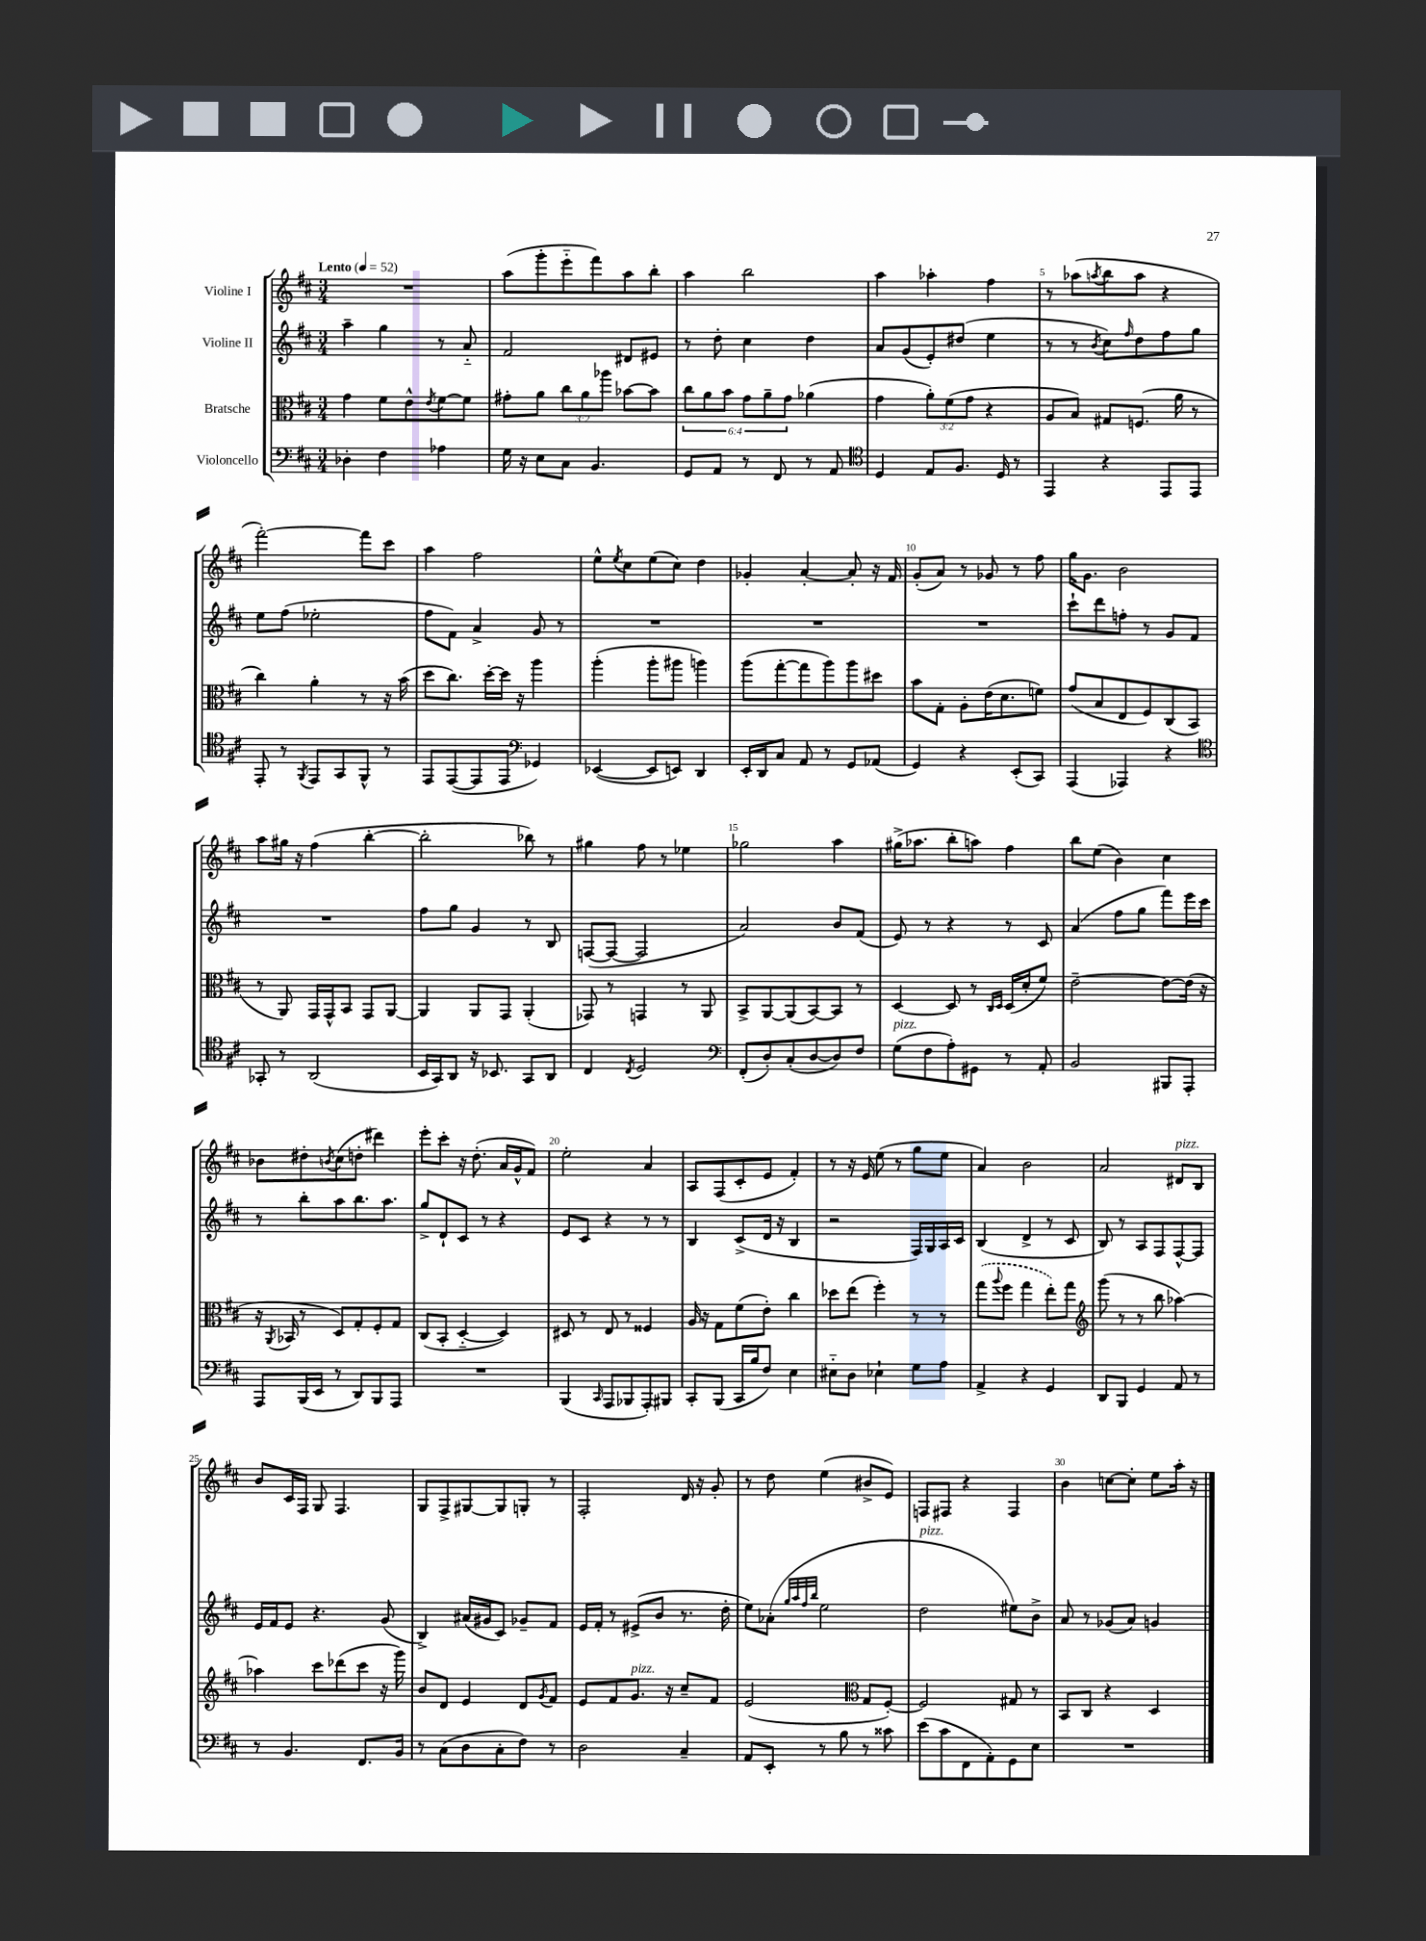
<<
\new StaffGroup <<
\new Staff = "s0" \with { instrumentName = "Violine I" } {
    \clef treble \key d \major \numericTimeSignature \time 3/4 \tempo "Lento" 4 = 52
    R2. |
    a''8( g'''8-. e'''8-_ fis'''8) a''8 b''8-. |
    a''4 b''2 |
    a''4 aes''4-. fis''4 |
    r8 aes''8( \acciaccatura { a''8 } b''8 a''8 r4 |
    fis'''2~-.) fis'''8 cis'''8 |
    a''4 fis''2 |
    e''8-^ \acciaccatura { e''8 } cis''8 e''8( cis''8) d''4 |
    ges'4-. a'4~-. a'8-. r16 fis'16 |
    g'8-.( a'8) r8 ges'8 r8 fis''8 |
    g''16 g'8. b'2 |
    a''8 gis''16 r16 fis''4( b''4~-. |
    b''2-. bes''8) r8 |
    gis''4 fis''8 r8 ees''4 |
    ges''2 a''4 |
    gis''16->( aes''8. b''8-. a''8) fis''4 |
    b''8 e''8( b'4) cis''4 |
    bes'8 dis''8-. \acciaccatura { b'8 } cis''8( d''8-. dis'''4) |
    e'''8-. cis'''8-. r16 d''8.-.( a'16 g'16-^ fis'8) |
    e''2-. a'4 |
    a8 fis8( cis'8-. e'8 fis'4-.) |
    r8 r16 e'16 e''8( r8 g''8 e''8 |
    a'4) b'2 |
    a'2 dis'8^\markup { \italic "pizz." } b8 |
    b'8 cis'16 fis16 g8 fis4. |
    g8 fis8-> gis8~ gis8 g8-. r8 |
    fis2-. d'16 r16 g'8-. |
    r8 d''8 e''4( bis'8-> e'8) |
    f8 fis8 r4 fis4 |
    b'4 c''8~ c''8-. e''8 a''16-. r16 \bar "|." |
}
\new Staff = "s1" \with { instrumentName = "Violine II" } {
    \clef treble \key d \major \numericTimeSignature \time 3/4
    a''4-- g''4 r8 a'8-_ |
    fis'2 dis'8 eis'8 |
    r8 d''8-. cis''4 d''4 |
    a'8 g'8( e'8-.) dis''8( e''4 |
    r8 r8 \acciaccatura { b'8 } cis''8) \grace { fis''16 } d''8 fis''8 g''8 |
    e''8 fis''8( ees''2-. |
    fis''8 fis'8) a'4-> g'8 r8 |
    R2. |
    R2. |
    R2. |
    cis'''8-! d'''8 f''8-. r8 g'8 fis'8 |
    R2. |
    fis''8 g''8 g'4 r8 b8 |
    f8~( f8~ f2 |
    a'2) b'8 fis'8( |
    e'8) r8 r4 r8 cis'8 |
    a'4( fis''8 g''8 fis'''8) e'''16 cis'''16 |
    r8 b''8-. a''8 b''8. a''8. |
    g''8-> d'8-! cis'8 r8 r4 |
    e'8 cis'8 r4 r8 r8 |
    b4 cis'8->( d'16 r16 b4 |
    r2 fis16) g16 a16 cis'16 |
    b4( d'4-> r8 cis'8 |
    b8) r8 a8 fis8 fis8~-^ fis8 |
    e'16 fis'16 e'8 r4. g'8( |
    b4->) ais'16( gis'16 cis'8) ges'8-- fis'8 |
    e'16 fis'16-. r8 eis'8->( b'8 r8. d''16-. |
    e''8) aes'8-.( \grace { g''32 a''32 fis''32 b''32 } e''2 |
    d''2^\markup { \italic "pizz." } eis''8) b'8-> |
    a'8 r8 ges'8( a'8) g'4 \bar "|." |
}
\new Staff = "s2" \with { instrumentName = "Bratsche" } {
    \clef alto \key d \major \numericTimeSignature \time 3/4 \override Staff.TupletNumber.text = #tuplet-number::calc-fraction-text
    g'4 fis'8 e'8-^ \acciaccatura { e'8 } fis'8~ fis'8 |
    gis'8-. a'8 \tuplet 3/2 { cis''8 a'8 aes''8 } bes'8~ bes'8 |
    \tuplet 6/4 { cis''8 a'8 b'8 g'8 a'8-- g'8 } aes'4( |
    g'4 \tuplet 3/2 { a'8-.) fis'8( g'8 } r4 |
    a8 b8) gis8 f8.( a'16 r8 |
    cis''4) a'4-. r8 r16 b'16( |
    d''8 cis''8.) d''16~-. d''16 r16 a''4 |
    a''4-.( a''8-. ais''8 a''4) |
    a''8( g''8~-. g''8 a''8) a''8 dis''8 |
    b'8 g8-. a8-. e'16( d'8. f'8) |
    g'8( b8 e8 fis8) cis8( b,8 |
    r8 a,8) g,16 g,16-^ b,8 g,8 a,8~ |
    a,4 a,8 g,8 a,4-.( |
    ges,8) r8 g,4 r8 a,8 |
    b,8-> a,8~ a,8( b,8~) b,8 r8 |
    d4~ d8 r8 \grace { cis16 d16 } d16( d'16-. fis'8) |
    e'2~-- e'8~ e'16( r16 |
    r16 \acciaccatura { a,8 } bes,16 r8 d8) g8-. fis8-. g8 |
    cis8( b,8-. d4~-_ d4) |
    dis8 r8 e8 r8 fisis4 |
    a16 r16 g8 fis'8( e'8-.) cis''4 |
    des''8 e''8( fis''4-.) r8 r8 |
    \once \slurDashed g''8( \appoggiatura { a''8 } fis''8 g''4 e''8-.) g''8 |
    \clef treble g'''8( r8 r8 b''8 aes''4~) |
    aes''4 cis'''8 des'''8( cis'''8 r16 g'''16) |
    b'8 d'8 e'4 d'8 \acciaccatura { g'8 } fis'8 |
    e'8 fis'8 g'8.^\markup { \italic "pizz." } r16 cis''8-- fis'8 |
    e'2( \clef alto g8 fis8~-.) |
    fis2 gis8 r8 |
    b,8 cis8 r4 d4 \bar "|." |
}
\new Staff = "s3" \with { instrumentName = "Violoncello" } {
    \clef bass \key d \major \numericTimeSignature \time 3/4
    des4-. fis4 aes4 |
    g16 r16 e8 cis8 b,4. |
    g,8 a,8 r8 fis,8 r8 a,8 |
    \clef tenor d4 e8 fis8. d16 r8 |
    e,4 r4 e,8 e,8 |
    e,8-. r8 \acciaccatura { fis,8 } e,8 g,8 fis,8-^ r8 |
    e,8 e,8~( e,8 e,8 \clef bass ges,4) |
    ees,4~( ees,8 e,8) d,4 |
    e,16-. d,16 cis8 a,8 r8 g,8 aes,8( |
    g,4) r4 e,8-.( cis,8) |
    a,,4( aes,,4) r4 |
    \clef tenor ges,8-. r8 a,2( |
    b,16 g,16) a,8 r16 bes,8. g,8 a,8 |
    cis4 \acciaccatura { cis8 } d2 |
    \clef bass fis,8-.( d8-.) cis8-.( d8~ d8) fis8 |
    g8^\markup { \italic "pizz." }( fis8 a8-.) gis,8 r8 a,8-. |
    b,2 bis,,8 a,,8-. |
    a,,8 b,,16( e,16 r8 d,8) b,,8 a,,8 |
    R2. |
    b,,4( \grace { cis,16 } a,,8 bes,,8 a,,8-.) bis,,8 |
    cis,8-. b,,8( cis,16 b16 fis8) e4 |
    eis8-_ d8 ees4-! g8 a8 |
    a,4-> r4 g,4 |
    d,8 b,,8 g,4 a,8 r8 |
    r8 b,4. fis,8. b,16 |
    r8 cis8( d8 cis8-. fis8) r8 |
    d2 cis4-- |
    a,8 e,8-. r8 b8 r8 cisis'8 |
    e'8( cis'8 fis,8 a,8-.) g,8 e8 |
    R2. \bar "|." |
}
>>
>>
\layout { \context { \Score \override BarNumber.break-visibility = ##(#f #t #t) barNumberVisibility = #(every-nth-bar-number-visible 5) } }
